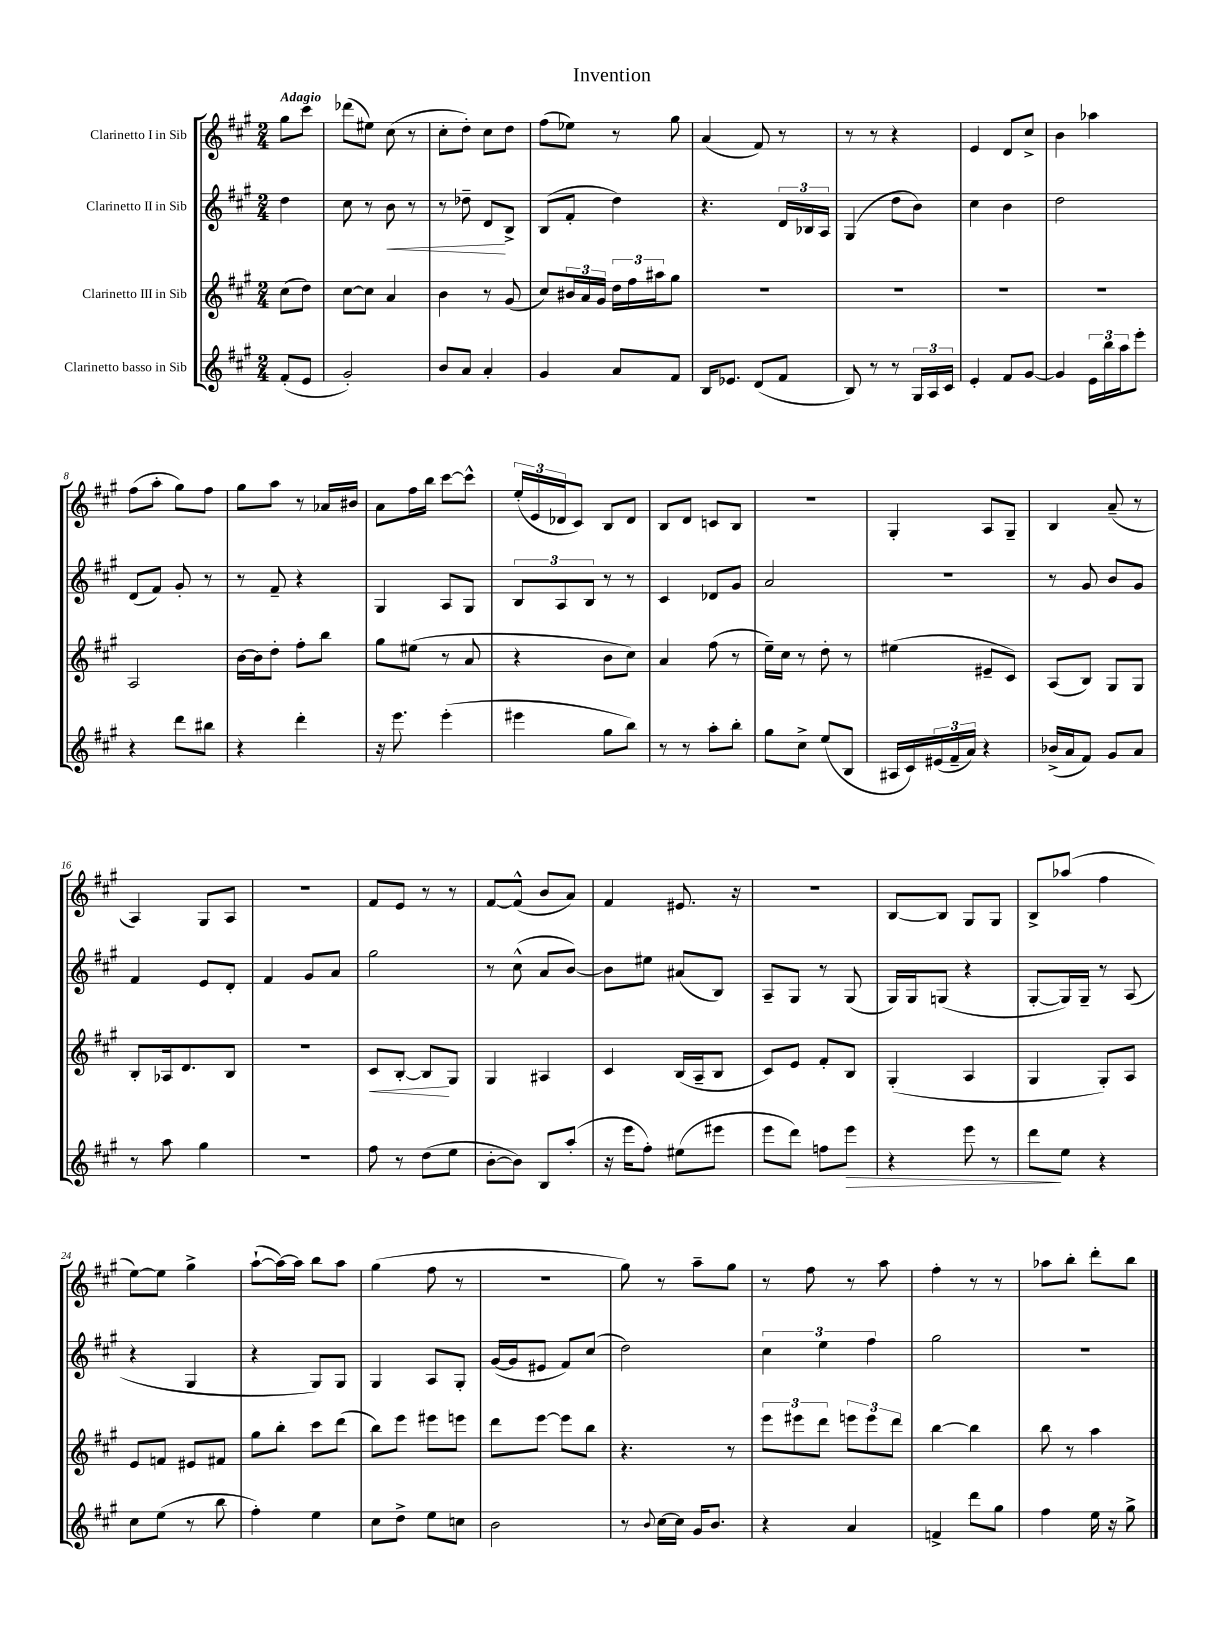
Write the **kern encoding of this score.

**kern	**dynam	**kern	**dynam	**kern	**dynam	**kern
*part4	*part4	*part3	*part3	*part2	*part2	*part1
*staff4	*staff4	*staff3	*staff3	*staff2	*staff2	*staff1
*I"Clarinetto basso in Sib	*	*I"Clarinetto III in Sib	*	*I"Clarinetto II in Sib	*	*I"Clarinetto I in Sib
*clefG2	*	*clefG2	*	*clefG2	*	*clefG2
*k[f#c#g#]	*	*k[f#c#g#]	*	*k[f#c#g#]	*	*k[f#c#g#]
*M2/4	*	*M2/4	*	*M2/4	*	*M2/4
=	=	=	=	=	=	=
!	!	!	!	!	!	!LO:TX:a:B:t=Adagio
(8f#'/L	.	(8cc#\L	.	4dd\	.	8gg#\L
8e/J	.	8dd\J)	.	.	.	8ccc#\J
=1	=1	=1	=1	=1	=1	=1
2g#'/)	.	[8cc#\L	.	8cc#\	.	(8ddd-X\L
.	.	8cc#\J]	.	8r	.	8ee#X\J)
!	!	!	!	!	!LO:HP:b	!
.	.	4a/	.	8b\	<	(8cc#\
.	.	.	.	8r	.	8r
=2	=2	=2	=2	=2	=2	=2
8b/L	.	4b\	.	8r	.	8cc#'\L
8a/J	.	.	.	8dd-X~\	.	8dd'\J)
4a'/	.	8r	.	8d/L	.	8cc#\L
.	.	(8g#/	.	8B^/J	[	8dd\J
=3	=3	=3	=3	=3	=3	=3
4g#/	.	8cc#/L)	.	(8B/L	.	(8ff#\L
.	.	24b#X/L	.	8f#'/J	.	8ee-X\J)
.	.	24a/	.	.	.	.
.	.	24g#/JJ	.	.	.	.
8a/L	.	24dd\LL	.	4dd\)	.	8r
.	.	24ff#\	.	.	.	.
.	.	24aa#X\J	.	.	.	.
8f#/J	.	8gg#\J	.	.	.	8gg#\
=4	=4	=4	=4	=4	=4	=4
16B/KL	.	2r	.	4.r	.	(4a/
8.e-X/J	.	.	.	.	.	.
(8d/L	.	.	.	.	.	8f#/)
8f#/J	.	.	.	24d/LL	.	8r
.	.	.	.	24B-X/	.	.
.	.	.	.	24A/JJ	.	.
=5	=5	=5	=5	=5	=5	=5
8B/)	.	2r	.	(4G#/	.	8r
8r	.	.	.	.	.	8r
8r	.	.	.	8dd\L	.	4r
24G#/LL	.	.	.	8b\J)	.	.
24A/	.	.	.	.	.	.
24c#/JJ	.	.	.	.	.	.
=6	=6	=6	=6	=6	=6	=6
4e'/	.	2r	.	4cc#\	.	4e/
8f#/L	.	.	.	4b\	.	8d/L
[8g#/J	.	.	.	.	.	8cc#^/J
=7	=7	=7	=7	=7	=7	=7
4g#/]	.	2r	.	2dd\	.	4b\
24e\LL	.	.	.	.	.	4aa-X\
24bb\	.	.	.	.	.	.
24aa\J	.	.	.	.	.	.
8eee'\J	.	.	.	.	.	.
!!LO:LB:g=z
=8	=8	=8	=8	=8	=8	=8
4r	.	2A/	.	(8d/L	.	(8ff#\L
.	.	.	.	8f#/J)	.	8aa'\J
8ddd\L	.	.	.	8g#'/	.	8gg#\L)
8bb#X\J	.	.	.	8r	.	8ff#\J
=9	=9	=9	=9	=9	=9	=9
4r	.	[16b\LL	.	8r	.	8gg#\L
.	.	16b\J]	.	.	.	.
.	.	8dd'\J	.	8f#~/	.	8aa\J
4ddd'\	.	8ff#'\L	.	4r	.	8r
.	.	8bb\J	.	.	.	16a-X/LL
.	.	.	.	.	.	16b#X/JJ
=10	=10	=10	=10	=10	=10	=10
16r	.	8gg#\L	.	4G#/	.	8a\L
8.eee\	.	.	.	.	.	.
.	.	(8ee#X\J	.	.	.	16ff#\L
.	.	.	.	.	.	16bb\JJ
(4eee'\	.	8r	.	8A/L	.	[8ccc#\L
.	.	8a/	.	8G#/J	.	8ccc#^^\J]
=11	=11	=11	=11	=11	=11	=11
4eee#X\	.	4r	.	12B/L	.	(24ee'/LL
.	.	.	.	.	.	24e/
.	.	.	.	12A/	.	24d-X/J
.	.	.	.	.	.	8c#/J)
.	.	.	.	12B/J	.	.
8gg#\L	.	8b\L	.	8r	.	8B/L
8bb\J)	.	8cc#\J)	.	8r	.	8d-/J
=12	=12	=12	=12	=12	=12	=12
8r	.	4a/	.	4c#/	.	8B/L
8r	.	.	.	.	.	8d/J
8aa'\L	.	(8ff#\	.	8d-X/L	.	8cn/L
8bb'\J	.	8r	.	8g#/J	.	8B/J
=13	=13	=13	=13	=13	=13	=13
8gg#\L	.	16ee~\LL)	.	2a/	.	2r
.	.	16cc#\JJ	.	.	.	.
8cc#^\J	.	8r	.	.	.	.
(8ee/L	.	8dd'\	.	.	.	.
8B/J	.	8r	.	.	.	.
=14	=14	=14	=14	=14	=14	=14
16A#X/LL	.	(4ee#X\	.	2r	.	4G#'/
16c#/)	.	.	.	.	.	.
(24e#X/	.	.	.	.	.	.
24f#~/	.	.	.	.	.	.
24a/JJ)	.	.	.	.	.	.
4r	.	8e#X~/L	.	.	.	8A/L
.	.	8c#/J)	.	.	.	8G#~/J
=15	=15	=15	=15	=15	=15	=15
(16b-X^/LL	.	(8A/L	.	8r	.	4B/
16a/J	.	.	.	.	.	.
8f#/J)	.	8B/J)	.	8g#/	.	.
8g#/L	.	8G#/L	.	8b/L	.	(8a~/
8a/J	.	8G#/J	.	8g#/J	.	8r
!!LO:LB:g=z
=16	=16	=16	=16	=16	=16	=16
8r	.	8B'/L	.	4f#/	.	4A/)
8aa\	.	16A-X/k	.	.	.	.
.	.	8.d/	.	.	.	.
4gg#\	.	.	.	8e/L	.	8G#/L
.	.	8B/J	.	8d'/J	.	8A/J
=17	=17	=17	=17	=17	=17	=17
2r	.	2r	.	4f#/	.	2r
.	.	.	.	8g#/L	.	.
.	.	.	.	8a/J	.	.
=18	=18	=18	=18	=18	=18	=18
!	!	!	!LO:HP:b	!	!	!
8ff#\	.	8c#/L	<	2gg#\	.	8f#/L
8r	.	[8B'/J	.	.	.	8e/J
(8dd\L	.	8B/L]	.	.	.	8r
8ee\J	.	8G#/J	[	.	.	8r
=19	=19	=19	=19	=19	=19	=19
[8b'\L	.	4G#/	.	8r	.	[8f#/L
8b\J])	.	.	.	(8cc#^^\	.	(8f#^^/J]
8B/L	.	4A#X/	.	8a/L	.	8b/L
(8aa'/J	.	.	.	[8b/J)	.	8a/J)
=20	=20	=20	=20	=20	=20	=20
16r	.	4c#/	.	8b\L]	.	4f#/
16eee\KL	.	.	.	.	.	.
8ff#'\J)	.	.	.	8ee#X\J	.	.
(8ee#X\L	.	(16B/LL	.	(8a#X/L	.	8.e#X/
.	.	16A~/J	.	.	.	.
8eee#X\J	.	8B/J	.	8B/J)	.	.
.	.	.	.	.	.	16r
=21	=21	=21	=21	=21	=21	=21
8eee\L	.	8c#/L)	.	8A~/L	.	2r
8ddd\J)	.	8e/J	.	8G#/J	.	.
8ffn\L	.	8f#'/L	.	8r	.	.
!	!LO:HP:b	!	!	!	!	!
8eee\J	>	8B/J	.	(8G#/	.	.
=22	=22	=22	=22	=22	=22	=22
4r	.	(4G#'/	.	16G#/LL)	.	[8B/L
.	.	.	.	16G#/J	.	.
.	.	.	.	(8Gn/J	.	8B/J]
8eee\	.	4A/	.	4r	.	8G#/L
8r	.	.	.	.	.	8G#/J
=23	=23	=23	=23	=23	=23	=23
8ddd\L	.	4G#/	.	[8G#'/L	.	8B^/L
8ee\J	]	.	.	16G#/L])	.	(8aa-X/J
.	.	.	.	16G#~/JJ	.	.
4r	.	8G#'/L)	.	8r	.	4ff#\
.	.	8A/J	.	(8A/	.	.
!!LO:LB:g=z
=24	=24	=24	=24	=24	=24	=24
8cc#\L	.	8e/L	.	4r	.	[8ee\L)
(8ee\J	.	8fn/J	.	.	.	8ee\J]
8r	.	8e#X/L	.	4G#/	.	4gg#^\
8bb\	.	8f#X/J	.	.	.	.
=25	=25	=25	=25	=25	=25	=25
4ff#'\)	.	8gg#\L	.	4r	.	([8aa`\L
.	.	8bb'\J	.	.	.	16aa\L_)
.	.	.	.	.	.	16aa\JJ]
4ee\	.	8ccc#\L	.	8G#/L)	.	8bb\L
.	.	(8ddd\J	.	8G#/J	.	8aa\J
=26	=26	=26	=26	=26	=26	=26
8cc#\L	.	8bb\L)	.	4G#/	.	(4gg#\
8dd^\J	.	8eee\J	.	.	.	.
8ee\L	.	8eee#X\L	.	8A/L	.	8ff#\
8ccn\J	.	8eeen\J	.	8G#'/J	.	8r
=27	=27	=27	=27	=27	=27	=27
2b\	.	8ddd\L	.	([16g#/LL	.	2r
.	.	.	.	16g#/J]	.	.
.	.	[8eee\J	.	8e#X/J	.	.
.	.	8eee\L]	.	8f#/L)	.	.
.	.	8bb\J	.	(8cc#/J	.	.
=28	=28	=28	=28	=28	=28	=28
8r	.	4.r	.	2dd\)	.	8gg#\)
8qqb/	.	.	.	.	.	.
[16cc#\LL	.	.	.	.	.	8r
16cc#\JJ]	.	.	.	.	.	.
16g#/KL	.	.	.	.	.	8aa~\L
8.b/J	.	.	.	.	.	.
.	.	8r	.	.	.	8gg#\J
=29	=29	=29	=29	=29	=29	=29
4r	.	12eee\L	.	6cc#\	.	8r
.	.	12eee#X\	.	.	.	.
.	.	.	.	.	.	8ff#\
.	.	12ddd\J	.	6ee\	.	.
4a/	.	12eeen\L	.	.	.	8r
.	.	12eee\	.	6ff#\	.	.
.	.	.	.	.	.	8aa\
.	.	12ddd\J	.	.	.	.
=30	=30	=30	=30	=30	=30	=30
4fn^/	.	[4bb\	.	2gg#\	.	4ff#'\
8ddd\L	.	4bb\]	.	.	.	8r
8gg#\J	.	.	.	.	.	8r
=31	=31	=31	=31	=31	=31	=31
4ff#\	.	8bb\	.	2r	.	8aa-X\L
.	.	8r	.	.	.	8bb'\J
16ee\	.	4aa\	.	.	.	8ddd'\L
16r	.	.	.	.	.	.
8gg#^\	.	.	.	.	.	8bb\J
==	==	==	==	==	==	==
*-	*-	*-	*-	*-	*-	*-
